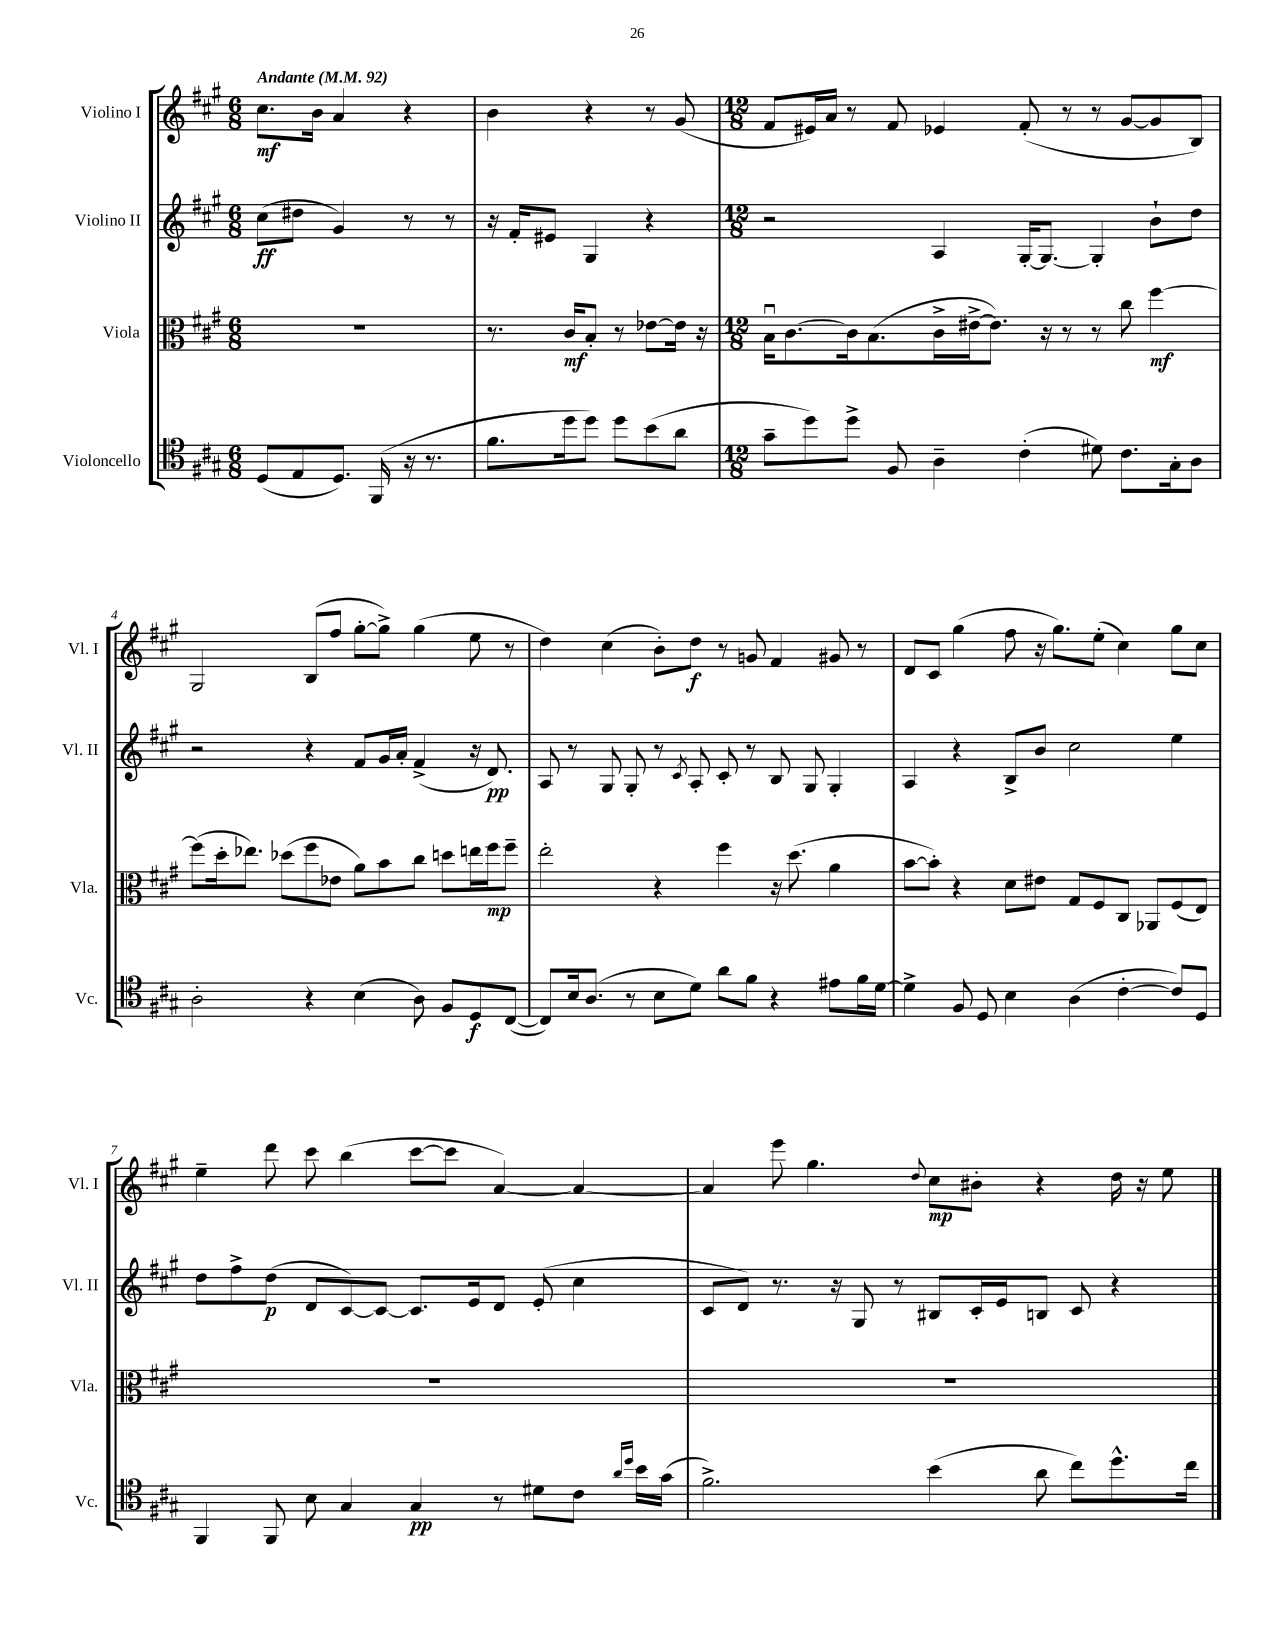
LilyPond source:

<<
\new StaffGroup <<
\new Staff = "s0" \with { instrumentName = "Violino I" shortInstrumentName = "Vl. I" } {
    \clef treble \key a \major \numericTimeSignature \time 6/8 \tempo "Andante" 4 = 92
    cis''8.\mf b'16 a'4 r4 |
    b'4 r4 r8 gis'8( |
    \numericTimeSignature \time 12/8 fis'8 eis'16) a'16 r8 fis'8 ees'4 fis'8-.( r8 r8 gis'8~ gis'8 b8) |
    gis2 b8( fis''8 gis''8~-. gis''8->) gis''4( e''8 r8 |
    d''4) cis''4( b'8-.) d''8\f r8 g'8 fis'4 gis'8 r8 |
    d'8 cis'8 gis''4( fis''8 r16 gis''8.) e''8-.( cis''4) gis''8 cis''8 |
    e''4-- d'''8 cis'''8 b''4( cis'''8~ cis'''8 a'4~) a'4~ |
    a'4 e'''8 gis''4. \appoggiatura { d''8 } cis''8\mp bis'8-. r4 d''16 r16 e''8 \bar "|." |
}
\new Staff = "s1" \with { instrumentName = "Violino II" shortInstrumentName = "Vl. II" } {
    \clef treble \key a \major \numericTimeSignature \time 6/8
    cis''8\ff( dis''8 gis'4) r8 r8 |
    r16 fis'16-. eis'8 gis4 r4 |
    \numericTimeSignature \time 12/8 r2 a4 gis16~-. gis8.~ gis4-. b'8-! d''8 |
    r2 r4 fis'8 gis'16 a'16-. fis'4->( r16 d'8.\pp) |
    a8 r8 gis8 gis8-. r8 \acciaccatura { cis'8 } a8-. cis'8-. r8 b8 gis8 gis4-. |
    a4 r4 b8-> b'8 cis''2 e''4 |
    d''8 fis''8-> d''8\p( d'8 cis'8~) cis'8~ cis'8. e'16 d'8 e'8-.( cis''4 |
    cis'8 d'8) r8. r16 gis8 r8 bis8 cis'16-. e'16 b8 cis'8 r4 \bar "|." |
}
\new Staff = "s2" \with { instrumentName = "Viola" shortInstrumentName = "Vla." } {
    \clef alto \key a \major \numericTimeSignature \time 6/8
    R2. |
    r8. cis'16\mf b8-. r8 ees'8~ ees'16 r16 |
    \numericTimeSignature \time 12/8 b16\downbow cis'8.~ cis'16 b8.( cis'16-> eis'16~-> eis'8.) r16 r8 r8 cis''8 fis''4~\mf |
    fis''8( d''16-. ees''8.) des''8( fis''8 ees'8 a'8) b'8 cis''8 d''8 e''16 fis''16\mp fis''8-- |
    e''2-. r4 fis''4 r16 d''8.( a'4 |
    b'8~ b'8-.) r4 d'8 eis'8 gis8 fis8 cis8 aes,8 fis8( e8) |
    R1. |
    R1. \bar "|." |
}
\new Staff = "s3" \with { instrumentName = "Violoncello" shortInstrumentName = "Vc." } {
    \clef tenor \key a \major \numericTimeSignature \time 6/8
    d8( e8 d8.) fis,16( r16 r8. |
    fis'8. d''16 d''8) d''8 b'8( a'8 |
    \numericTimeSignature \time 12/8 gis'8-- d''8) d''8-> fis8 a4-- cis'4-.( dis'8) cis'8. gis16-. a8 |
    a2-. r4 b4( a8) fis8 d8\f cis8~( |
    cis8) b16 a8.( r8 b8 d'8) a'8 fis'8 r4 eis'8 fis'16 d'16~ |
    d'4-> fis8 d8 b4 a4( cis'4~-. cis'8) d8 |
    fis,4 fis,8 b8 gis4 gis4\pp r8 dis'8 cis'8 \grace { a'16 d''16 } b'16 gis'16( |
    fis'2.->) b'4( a'8 cis''8) d''8.-^ cis''16 \bar "|." |
}
>>
>>
